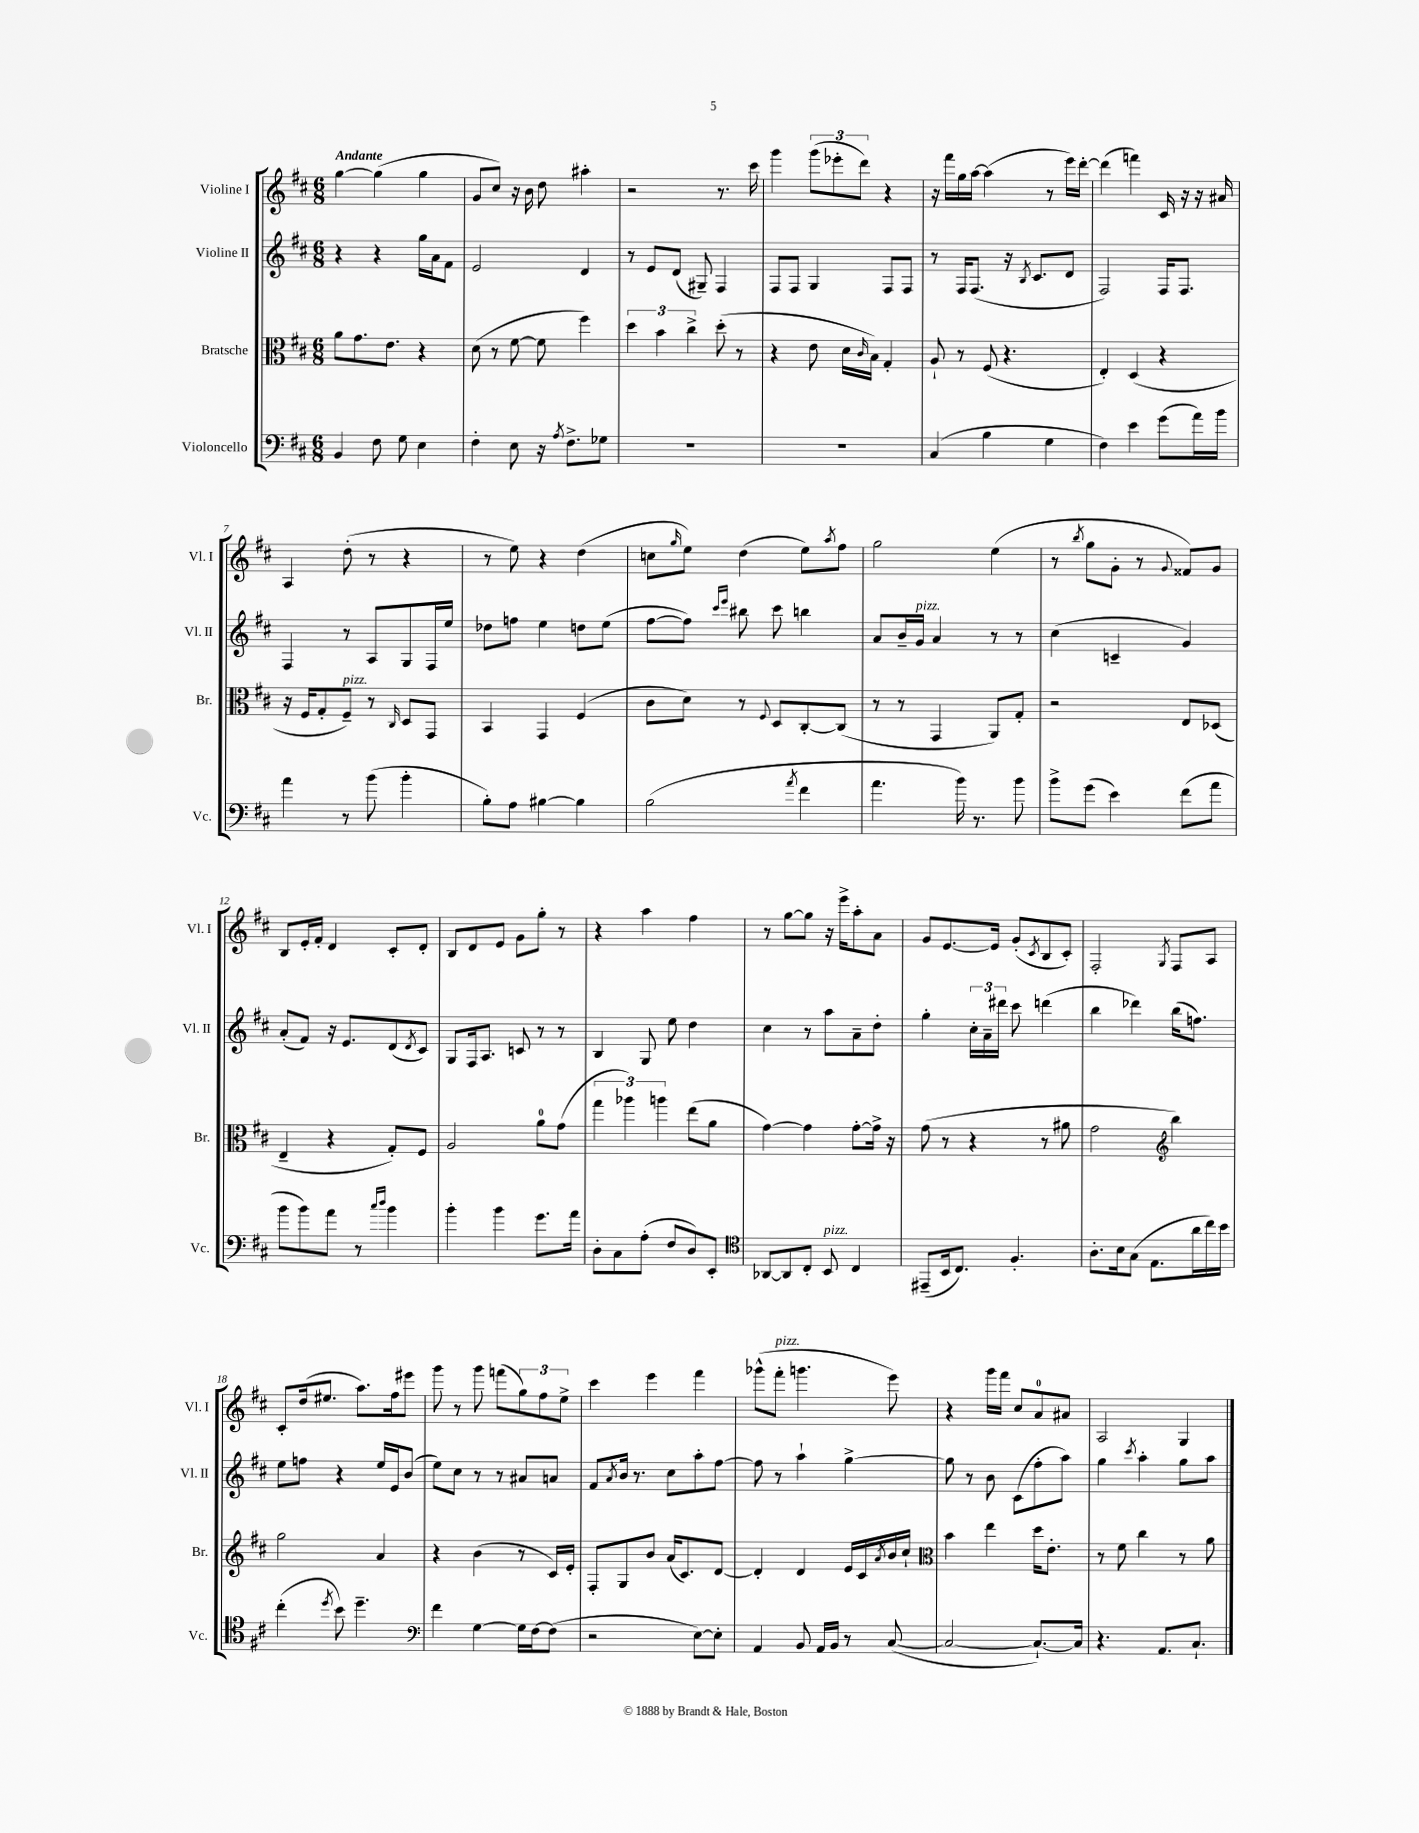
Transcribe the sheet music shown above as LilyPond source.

<<
\new StaffGroup <<
\new Staff = "s0" \with { instrumentName = "Violine I" shortInstrumentName = "Vl. I" } {
    \clef treble \key d \major \numericTimeSignature \time 6/8 \tempo "Andante"
    g''4~ g''4( g''4 |
    g'8 cis''8) r16 b'16 d''8 ais''4-. |
    r2 r8. cis'''16 |
    g'''4 \tuplet 3/2 { g'''8( ees'''8-. d'''8) } r4 |
    r16 fis'''16 g''16 a''16~ a''4( r8 e'''16) d'''16~-. |
    d'''4( f'''4) cis'16 r16 r16 ais'16 |
    a4 d''8-.( r8 r4 |
    r8 e''8) r4 d''4( |
    c''8 \grace { g''16 } e''8) d''4( e''8) \acciaccatura { a''8 } fis''8 |
    g''2 e''4( |
    r8 \acciaccatura { b''8 } g''8 g'8-. r8 \appoggiatura { g'8 } fisis'8) g'8 |
    b8 e'16-. fis'16-. d'4 cis'8-. d'8-. |
    b8 d'8 e'8 g'8 g''8-. r8 |
    r4 a''4 fis''4 |
    r8 g''8~ g''8 r16 e'''16-> a''8-. a'8 |
    g'8 e'8.~ e'16 g'8-.( \acciaccatura { cis'8 } b8 cis'8-.) |
    fis2-. \acciaccatura { g8 } fis8 a8 |
    cis'8-. d''16( eis''8. a''8.) fis''16 eis'''8 |
    g'''8 r8 g'''8 f'''8( \tuplet 3/2 { g''8) fis''8 e''8-> } |
    cis'''4 e'''4 fis'''4 |
    ges'''8-^( fis'''8-.^\markup { \italic "pizz." } g'''4. e'''8) |
    r4 g'''16 fis'''16 cis''8 a'8-0 ais'8 |
    a2 g4 \bar "|." |
}
\new Staff = "s1" \with { instrumentName = "Violine II" shortInstrumentName = "Vl. II" } {
    \clef treble \key d \major \numericTimeSignature \time 6/8
    r4 r4 g''16 a'16 fis'8 |
    e'2 d'4 |
    r8 e'8 d'8( gis8--) fis4 |
    fis8 fis8 g4 fis8 fis8 |
    r8 fis16 fis8.( r16 \acciaccatura { b8 } cis'8. d'8 |
    fis2) fis16 fis8. |
    fis4 r8 a8 g8 fis16 e''16 |
    des''8 f''8 e''4 d''8 e''8( |
    fis''8~ fis''8) \grace { cis'''16 e'''16 } bis''8 cis'''8 b''4 |
    a'8 b'16-- g'16^\markup { \italic "pizz." } a'4 r8 r8 |
    cis''4( c'4-- g'4) |
    a'8-.( fis'8) r16 e'8. d'8( \acciaccatura { d'8 } cis'8) |
    g8 fis16 a8. c'8 r8 r8 |
    b4 g8 e''8 d''4 |
    cis''4 r8 a''8 a'8-- d''8-. |
    g''4-. \tuplet 3/2 { cis''16-. a'16-- dis'''16 } cis'''8 d'''4( |
    b''4 des'''4) b''16( f''8.) |
    e''8 f''8 r4 e''16 e'16 b'8( |
    e''8) cis''8 r8 r8 ais'8 a'8 |
    fis'8 \acciaccatura { a'8 } b'16 r8. cis''8 a''8-. fis''8~ |
    fis''8 r8 a''4-! g''4~-> |
    g''8 r8 b'8 cis'8( fis''8-. a''8) |
    g''4 \acciaccatura { cis'''8 } a''4-. g''8 a''8 \bar "|." |
}
\new Staff = "s2" \with { instrumentName = "Bratsche" shortInstrumentName = "Br." } {
    \clef alto \key d \major \numericTimeSignature \time 6/8
    a'8 g'8. e'8. r4 |
    d'8( r8 fis'8~ fis'8 fis''4) |
    \tuplet 3/2 { d''4 b'4 cis''4-> } d''8-.( r8 |
    r4 e'8 d'16 \grace { cis'16 } b16) g4-. |
    a8-! r8 fis8( r4. |
    e4-.) d4( r4 |
    r16 fis16 g8-. fis8--^\markup { \italic "pizz." }) r8 \grace { cis16 } d8 g,8 |
    b,4 g,4 fis4( |
    cis'8 d'8) r8 \appoggiatura { fis8 } d8 cis8~-. cis8( |
    r8 r8 g,4 a,8) g8-. |
    r2 e8 des8( |
    e4-- r4 g8-.) fis8 |
    a2 a'8-0 g'8( |
    \tuplet 3/2 { g''4 aes''4) a''4 } e''8( a'8 |
    g'4~) g'4 g'8~-. g'16-> r16 |
    g'8( r8 r4 r8 ais'8 |
    g'2 \clef treble b''4) |
    g''2 a'4 |
    r4 b'4( r8 cis'16) e'16-. |
    fis8-. g8 b'8 a'16( cis'8.) d'8~ |
    d'4-. d'4 e'16 cis'16 \acciaccatura { a'8 } b'16 cis''16-! |
    \clef alto b'4 e''4 d''16 e'8.-. |
    r8 fis'8 cis''4 r8 a'8 \bar "|." |
}
\new Staff = "s3" \with { instrumentName = "Violoncello" shortInstrumentName = "Vc." } {
    \clef bass \key d \major \numericTimeSignature \time 6/8
    b,4 fis8 g8 e4 |
    fis4-. e8 r16 \acciaccatura { a8 } fis8.-> ges8 |
    R2. |
    R2. |
    cis4( b4 g4 |
    fis4) e'4 g'8( a'16) b'16 |
    a'4 r8 b'8( b'4-. |
    b8-.) a8 bis4~ bis4 |
    b2( \acciaccatura { a'8 } fis'4 |
    a'4. b'16) r8. b'8 |
    b'8-> g'8( e'4) fis'8( a'8 |
    b'8 b'8) a'8 r8 \grace { cis''16 d''16 } b'4 |
    b'4-. b'4 g'8. a'16 |
    d8-. cis8 a8-.( fis8 d8) e,8-. |
    \clef tenor aes,8~ aes,8 cis8-. b,8^\markup { \italic "pizz." } cis4 |
    eis,8--( b,16 cis8.) fis4.-. |
    a8.-. b16 g8( e8. a'16 cis''16) b'16 |
    cis''4-.( \acciaccatura { d''8 } b'8) d''4.-- |
    \clef bass fis'4 g4~ g16 fis16~ fis8( |
    r2 e8~) e8-. |
    a,4 b,8 a,16 b,16 r8 cis8~( |
    cis2~ cis8.~-!) cis16 |
    r4. a,8. cis8.-! \bar "|." |
}
>>
>>
